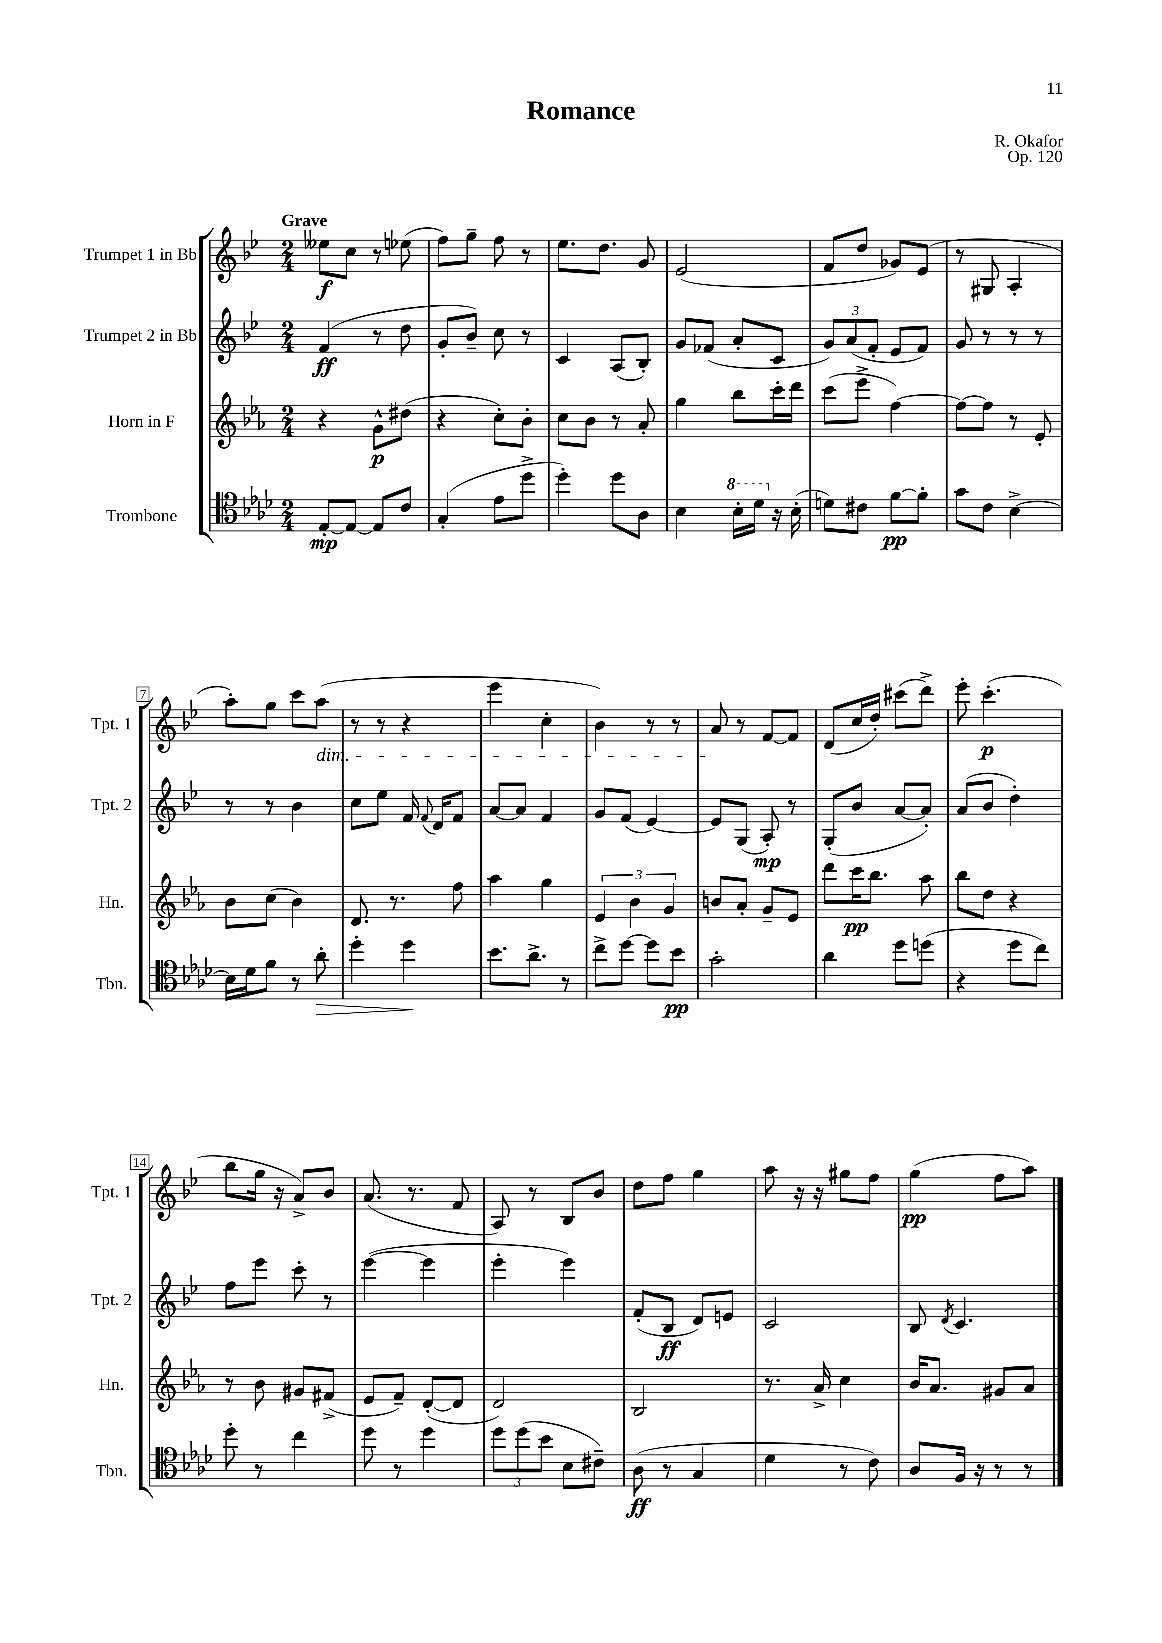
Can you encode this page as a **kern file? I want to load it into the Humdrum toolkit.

**kern	**dynam	**kern	**dynam	**kern	**dynam	**kern	**dynam
*part4	*part4	*part3	*part3	*part2	*part2	*part1	*part1
*staff4	*staff4	*staff3	*staff3	*staff2	*staff2	*staff1	*staff1
*I"Trombone	*	*I"Horn in F	*	*I"Trumpet 2 in Bb	*	*I"Trumpet 1 in Bb	*
*I'Tbn.	*	*I'Hn.	*	*I'Tpt. 2	*	*I'Tpt. 1	*
*clefC4	*	*clefG2	*	*clefG2	*	*clefG2	*
*k[b-e-a-d-]	*	*k[b-e-a-]	*	*k[b-e-]	*	*k[b-e-]	*
*M2/4	*	*M2/4	*	*M2/4	*	*M2/4	*
=1	=1	=1	=1	=1	=1	=1	=1
!	!	!	!	!	!	!LO:TX:a:B:t=Grave	!
[8E-'/L	mp	4r	.	(4f/	ff	8ee--X\L	f
8E-/J_	.	.	.	.	.	8cc\J	.
8E-/L]	.	8g^^\L	p	8r	.	8r	.
8c/J	.	(8dd#X\J	.	8dd\	.	(8ee-X\	.
=2	=2	=2	=2	=2	=2	=2	=2
(4G'/	.	4r	.	8g'/L	.	8ff\L)	.
.	.	.	.	8b-~/J)	.	8gg~\J	.
8e-\L	.	8cc'\L)	.	8cc\	.	8ff\	.
8dd-^\J	.	8b-'\J	.	8r	.	8r	.
=3	=3	=3	=3	=3	=3	=3	=3
4dd-'\)	.	8cc\L	.	4c/	.	8.ee-\L	.
.	.	8b-\J	.	.	.	.	.
.	.	.	.	.	.	8.dd\J	.
8dd-\L	.	8r	.	(8A/L	.	.	.
8A-\J	.	8a-'/	.	8B-'/J)	.	8g/	.
=4	=4	=4	=4	=4	=4	=4	=4
4B-\	.	4gg\	.	8g/L	.	(2e-/	.
.	.	.	.	(8f-X/J	.	.	.
*8va	*	*	*	*	*	*	*
16b-'\LL	.	8bb-\L	.	8a'/L	.	.	.
16dd-\JJ	.	.	.	.	.	.	.
*X8va	*	*	*	*	*	*	*
16r	.	16ccc'\L	.	8c/J	.	.	.
(16B-'\	.	16ddd\JJ	.	.	.	.	.
=5	=5	=5	=5	=5	=5	=5	=5
8dn\L)	.	(8ccc\L	.	12g/L)	.	8f/L	.
.	.	.	.	(12a/	.	.	.
8c#X\J	.	8eee-^\J	.	.	.	8dd/J	.
.	.	.	.	12f'/J	.	.	.
[8f\L	pp	[4ff\)	.	8e-/L	.	8g-X/L)	.
8f'\J]	.	.	.	8f/J)	.	(8e-/J	.
=6	=6	=6	=6	=6	=6	=6	=6
8g\L	.	8ff\L_	.	8g/	.	8r	.
8c\J	.	8ff\J]	.	8r	.	8G#X/	.
[4B-^\	.	8r	.	8r	.	4A'/	.
.	.	8e-'/	.	8r	.	.	.
!!LO:LB:g=z
=7	=7	=7	=7	=7	=7	=7	=7
16B-\LL]	.	8b-\L	.	8r	.	8aa'\L)	.
16d-\J	.	.	.	.	.	.	.
8f\J	.	(8cc\J	.	8r	.	8gg\J	.
8r	.	4b-\)	.	4b-\	.	8ccc\L	.
!	!	!	!	!	!	!LO:TX:b:i:t=dim.	!
!	!LO:HP:b	!	!	!	!	!	!
8a-'\	>	.	.	.	.	(8aa\J	.
=8	=8	=8	=8	=8	=8	=8	=8
4dd-'\	.	8.d/	.	8cc\L	.	8r	.
.	.	.	.	8ee-\J	.	8r	.
.	.	8.r	.	.	.	.	.
4dd-\	.	.	.	16f/	.	4r	.
.	.	.	.	8qqf/	.	.	.
.	.	.	.	16d/KL	.	.	.
.	.	8ff\	.	8f/J	.	.	.
.	]	.	.	.	.	.	.
=9	=9	=9	=9	=9	=9	=9	=9
8.b-\L	.	4aa-\	.	[8a/L	.	4eee-\	.
.	.	.	.	8a/J]	.	.	.
8.a-^\J	.	.	.	.	.	.	.
.	.	4gg\	.	4f/	.	4cc'\	.
8r	.	.	.	.	.	.	.
=10	=10	=10	=10	=10	=10	=10	=10
8cc^\L	.	6e-/	.	8g/L	.	4b-\)	.
[8dd-\J	.	.	.	(8f/J	.	.	.
.	.	6b-\	.	.	.	.	.
8dd-\L]	.	.	.	[4e-/)	.	8r	.
.	.	6g/	.	.	.	.	.
8b-\J	pp	.	.	.	.	8r	.
=11	=11	=11	=11	=11	=11	=11	=11
2g'\	.	8bn/L	.	8e-/L]	.	8a/	.
.	.	8a-'/J	.	(8G/J	.	8r	.
.	.	8g~/L	.	8A'/)	mp	[8f/L	.
.	.	8e-/J	.	8r	.	8f/J]	.
=12	=12	=12	=12	=12	=12	=12	=12
4a-\	.	8ddd\L	.	(8G'/L	.	(8d/L	.
.	.	16ccc\K	pp	8b-/J	.	16cc/L	.
.	.	8.bb-\J	.	.	.	16dd'/JJ)	.
8dd-\L	.	.	.	[8a/L	.	(8ccc#X\L	.
(8ddn\J	.	8aa-\	.	8a'/J])	.	8ddd^\J)	.
=13	=13	=13	=13	=13	=13	=13	=13
4r	.	8bb-\L	.	(8a/L	.	8eee-'\	.
.	.	8dd\J	.	8b-/J	.	(4.ccc'\	p
8dd-\L	.	4r	.	4dd'\)	.	.	.
8cc\J)	.	.	.	.	.	.	.
!!LO:LB:g=z
=14	=14	=14	=14	=14	=14	=14	=14
8dd-'\	.	8r	.	8ff\L	.	8bb-\L	.
8r	.	8b-\	.	8eee-\J	.	16gg\Jk	.
.	.	.	.	.	.	16r	.
4cc\	.	8g#X/L	.	8ccc'\	.	8a^/L)	.
.	.	(8f#X^/J	.	8r	.	8b-/J	.
=15	=15	=15	=15	=15	=15	=15	=15
8dd-\	.	8e-/L	.	([4eee-\	.	(8.a/	.
8r	.	8f~/J)	.	.	.	.	.
.	.	.	.	.	.	8.r	.
4dd-\	.	([8d'/L	.	4eee-\]	.	.	.
.	.	8d/J]	.	.	.	8f/	.
=16	=16	=16	=16	=16	=16	=16	=16
12dd-\L	.	2d/)	.	4eee-'\	.	8A/)	.
(12dd-\	.	.	.	.	.	.	.
.	.	.	.	.	.	8r	.
12b-\J	.	.	.	.	.	.	.
8B-\L	.	.	.	4eee-\)	.	8B-/L	.
8c#X~\J)	.	.	.	.	.	8b-/J	.
=17	=17	=17	=17	=17	=17	=17	=17
(8A-\	ff	2B-/	.	(8f'/L	.	8dd\L	.
8r	.	.	.	8B-/J	ff	8ff\J	.
4G/	.	.	.	8d/L)	.	4gg\	.
.	.	.	.	8en/J	.	.	.
=18	=18	=18	=18	=18	=18	=18	=18
4d-\	.	8.r	.	2c/	.	8aa\	.
.	.	.	.	.	.	16r	.
.	.	16a-^/	.	.	.	16r	.
8r	.	4cc\	.	.	.	8gg#X\L	.
8c\)	.	.	.	.	.	8ff\J	.
=19	=19	=19	=19	=19	=19	=19	=19
8A-/L	.	16b-/KL	.	8B-/	.	(4gg\	pp
.	.	8.a-/J	.	.	.	.	.
.	.	.	.	8qd/	.	.	.
16F/Jk	.	.	.	4.c/	.	.	.
16r	.	.	.	.	.	.	.
8r	.	8g#X/L	.	.	.	8ff\L	.
8r	.	8a-/J	.	.	.	8aa\J)	.
==	==	==	==	==	==	==	==
*-	*-	*-	*-	*-	*-	*-	*-
